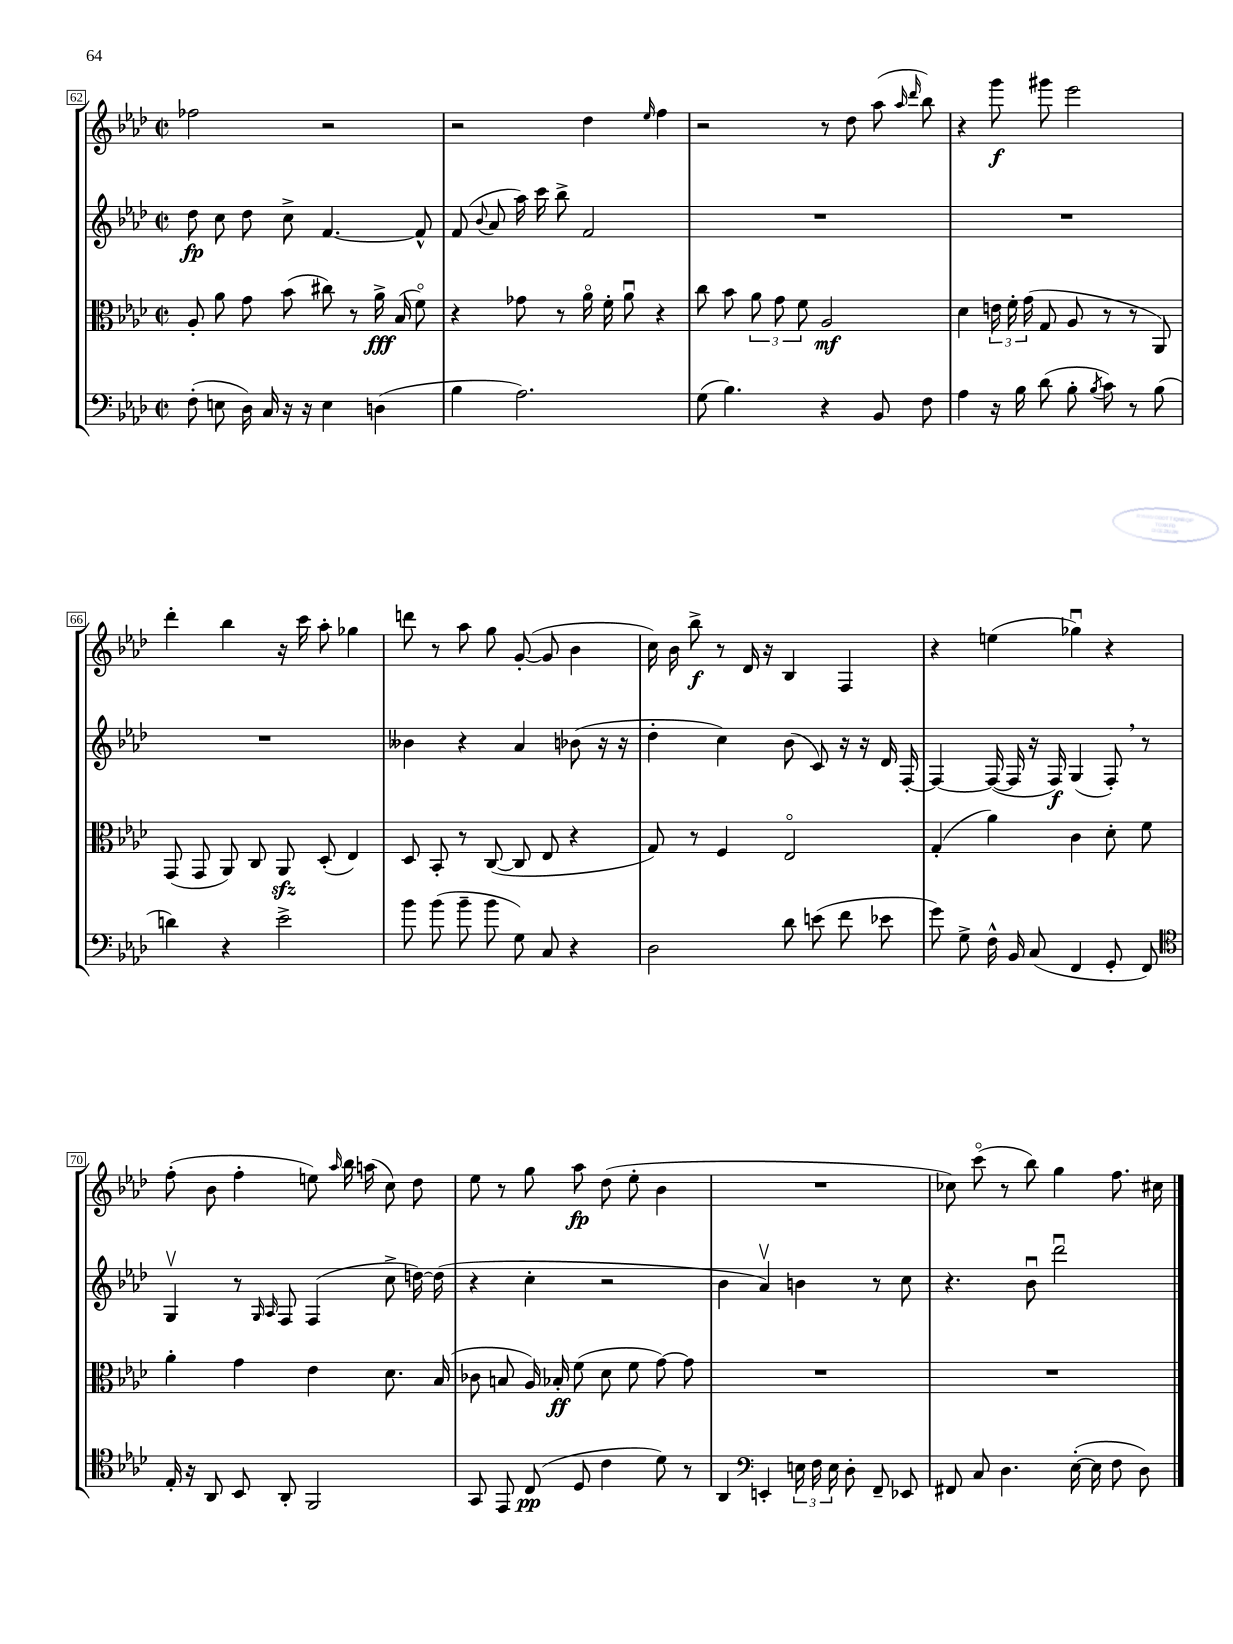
<<
\new StaffGroup <<
\new Staff = "s0" {
    \clef treble \key aes \major \defaultTimeSignature \time 2/2
    \autoBeamOff fes''2 r2 |
    r2 des''4 \grace { ees''16 } f''4 |
    r2 r8 des''8 aes''8( \grace { aes''16 des'''16 } bes''8) |
    r4 g'''8\f gis'''8 ees'''2 |
    des'''4-. bes''4 r16 c'''16 aes''8-. ges''4 |
    d'''8 r8 aes''8 g''8 g'8~-.( g'8 bes'4 |
    c''16) bes'16 bes''8->\f r8 des'16 r16 bes4 f4 |
    r4 e''4( ges''4\downbow) r4 |
    f''8-.( bes'8 f''4-. e''8) \grace { aes''16 } bes''16 a''16( c''8) des''8 |
    ees''8 r8 g''8 aes''8\fp des''8( ees''8-. bes'4 |
    R1 |
    ces''8) c'''8\flageolet( r8 bes''8) g''4 f''8. cis''16 \bar "|." |
}
\new Staff = "s1" {
    \clef treble \key aes \major \defaultTimeSignature \time 2/2
    \autoBeamOff des''8\fp c''8 des''8 c''8-> f'4.~ f'8-^ |
    f'8( \appoggiatura { bes'8 } aes'8 aes''16) c'''16 bes''8-> f'2 |
    R1 |
    R1 |
    R1 |
    beses'4 r4 aes'4 bes'8( r16 r16 |
    des''4-. c''4) bes'8( c'8) r16 r16 des'16 f16~-. |
    f4~ f16~( f16 r16 f16\f) g4( f8-.) \breathe r8 |
    g4\upbow r8 \grace { g16 aes16 } f8 f4( c''8-> d''16~) d''16( |
    r4 c''4-. r2 |
    bes'4 aes'4\upbow) b'4 r8 c''8 |
    r4. bes'8\downbow des'''2\downbow \bar "|." |
}
\new Staff = "s2" {
    \clef alto \key aes \major \defaultTimeSignature \time 2/2
    \autoBeamOff aes8-. aes'8 g'8 bes'8( cis''8) r8 aes'16->\fff bes16( f'8\flageolet) |
    r4 ges'8 r8 aes'16\flageolet f'16-. aes'8\downbow r4 |
    c''8 bes'8 \tuplet 3/2 { aes'8 g'8 f'8 } aes2\mf |
    des'4 \tuplet 3/2 { e'16 f'16-. g'16( } g8 aes8 r8 r8 aes,8) |
    g,8( g,8 aes,8) c8 aes,8\sfz des8-.( ees4) |
    des8 bes,8-. r8 c8~( c8 ees8 r4 |
    g8) r8 f4 ees2\flageolet |
    g4-.( aes'4) c'4 des'8-. f'8 |
    aes'4-. g'4 ees'4 des'8. bes16( |
    ces'8 b8 aes16) bes16-.\ff f'8( des'8 f'8 g'8~) g'8 |
    R1 |
    R1 \bar "|." |
}
\new Staff = "s3" {
    \clef bass \key aes \major \defaultTimeSignature \time 2/2
    \autoBeamOff f8-.( e8 des16) c16 r16 r16 e4 d4( |
    bes4 aes2.) |
    g8( bes4.) r4 bes,8 f8 |
    aes4 r16 bes16 des'8( bes8-. \acciaccatura { bes8 } c'8) r8 bes8( |
    d'4) r4 ees'2-> |
    bes'8 bes'8( bes'8-- bes'8 g8) c8 r4 |
    des2 des'8 e'8( f'8 ees'8 |
    g'8) g8-> f16-^ bes,16 c8( f,4 g,8-. f,8) |
    \clef tenor ees16-. r16 aes,8 bes,8 aes,8-. f,2 |
    g,8 ees,8 c8\pp( des8 c'4 des'8) r8 |
    aes,4 \clef bass e,4-. \tuplet 3/2 { e16 f16 e16 } des8-. f,8-- ees,8 |
    fis,8 c8 des4. ees16~-.( ees16 f8 des8) \bar "|." |
}
>>
>>
\layout { \context { \Score currentBarNumber = #62 \override BarNumber.stencil = #(make-stencil-boxer 0.1 0.3 ly:text-interface::print) } }
